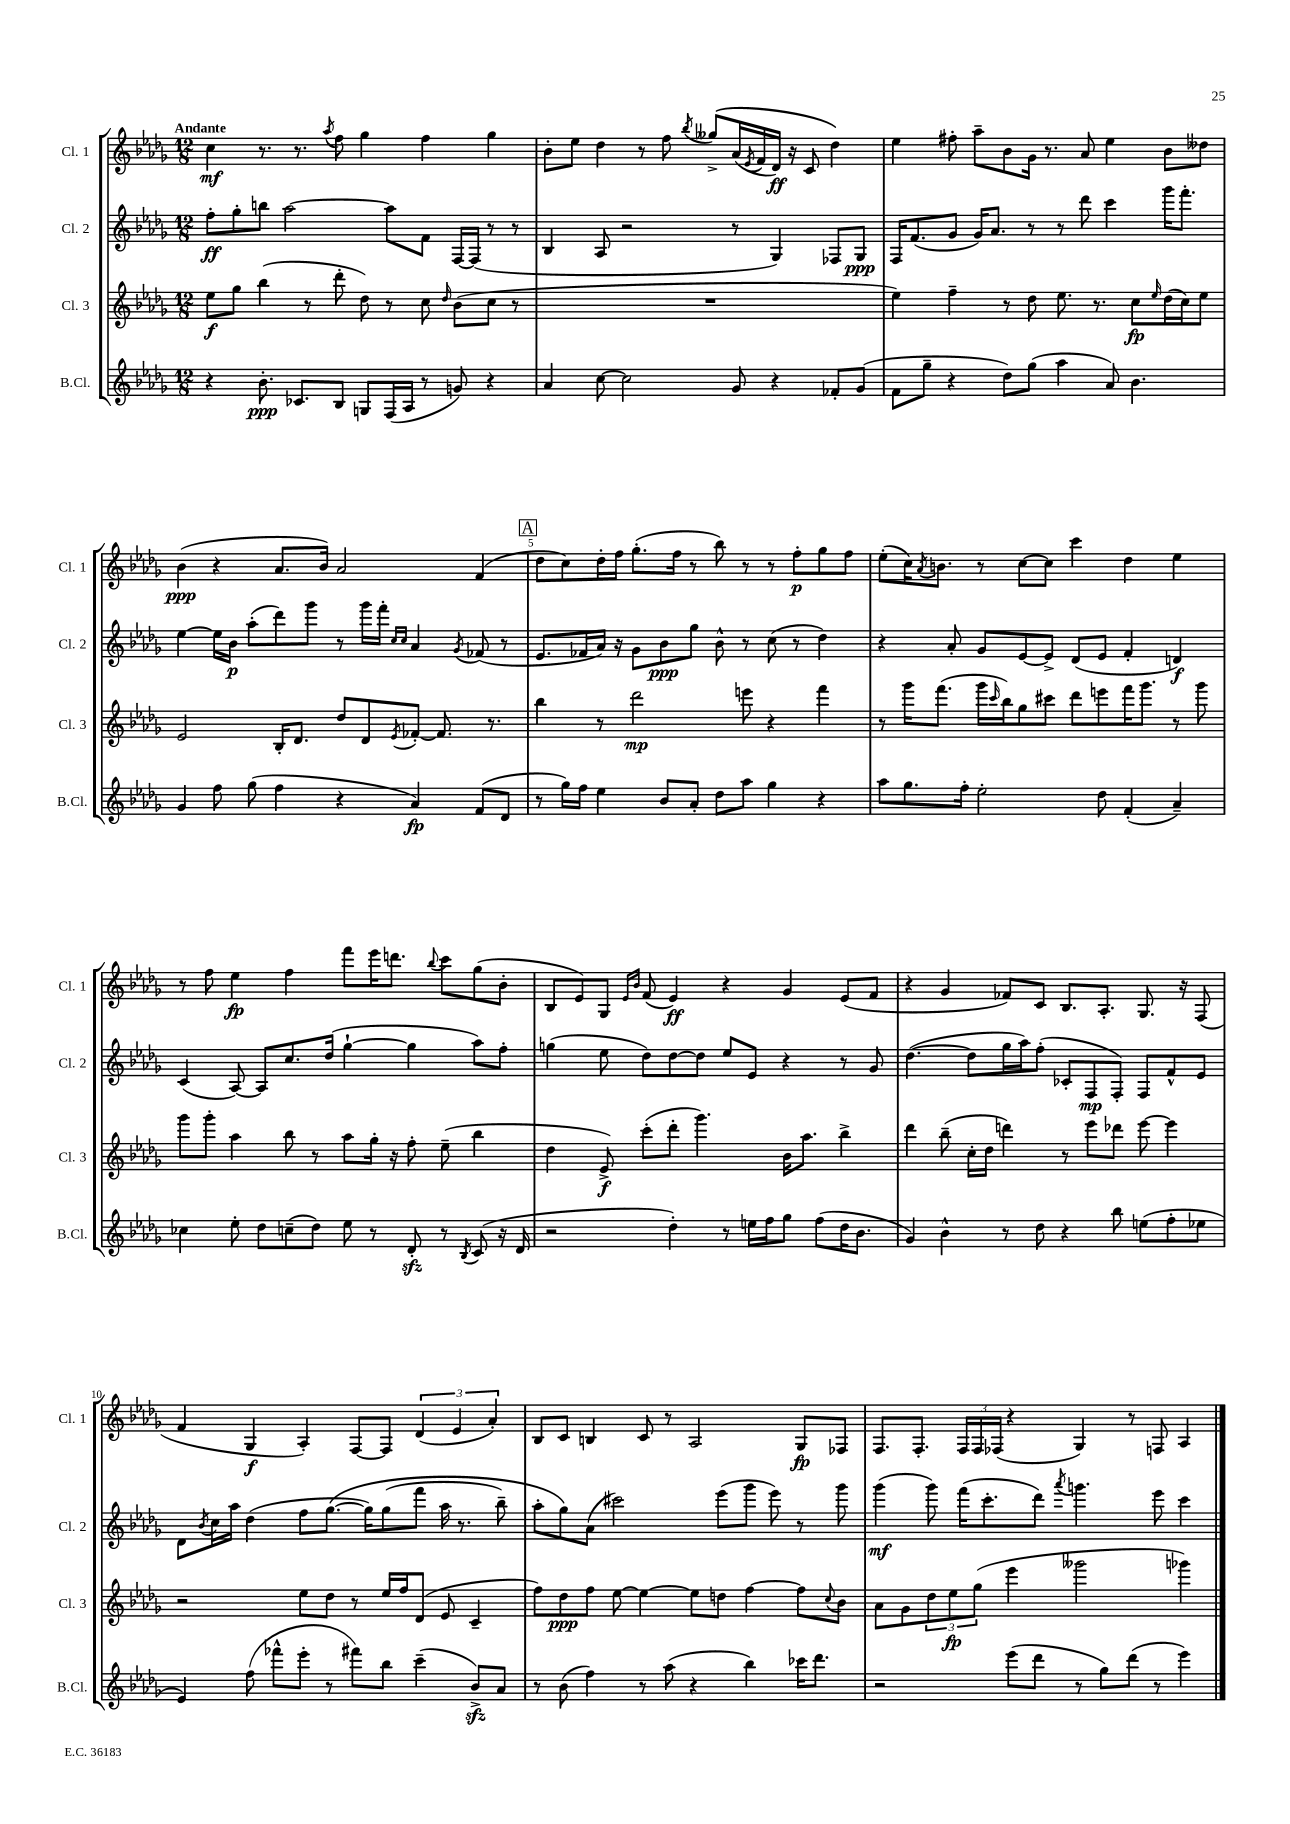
<<
\new StaffGroup <<
\new Staff = "s0" \with { instrumentName = "Cl. 1" shortInstrumentName = "Cl. 1" } {
    \clef treble \key des \major \numericTimeSignature \time 12/8 \tempo "Andante"
    c''4\mf r8. r8. \acciaccatura { aes''8 } f''8 ges''4 f''4 ges''4 |
    bes'8-. ees''8 des''4 r8 f''8 \acciaccatura { bes''8 } geses''8->\( aes'16( \acciaccatura { ees'8 } f'16 des'16\ff) r16 c'8 des''4\) |
    ees''4 fis''8-. aes''8-- bes'8 ges'16 r8. aes'8 ees''4 bes'8 deses''8 |
    bes'4\ppp( r4 aes'8. bes'16) aes'2 f'4( |
    \mark \markup { \box "A" } des''8 c''8) des''16-. f''16 ges''8.-.( f''16 r8 bes''8) r8 r8 f''8-.\p ges''8 f''8 |
    ees''8-.( c''16) \acciaccatura { aes'8 } b'8. r8 c''8~ c''8 c'''4 des''4 ees''4 |
    r8 f''8 ees''4\fp f''4 f'''8 ees'''16 d'''8. \appoggiatura { bes''8 } c'''8 ges''8( bes'8-. |
    bes8 ees'8) ges8 \grace { ees'16 bes'16 } f'8( ees'4\ff) r4 ges'4 ees'8( f'8 |
    r4 ges'4 fes'8) c'8 bes8. aes8.-. ges8. r16 f8( |
    f'4 ges4\f aes4-.) f8~ f8 \tuplet 3/2 { des'4( ees'4 aes'4-.) } |
    bes8 c'8 b4 c'8 r8 aes2 ges8\fp fes8 |
    f8. f8.-. \tuplet 3/2 { f16 f16 fes16( } r4 ges4) r8 f8 aes4 \bar "|." |
}
\new Staff = "s1" \with { instrumentName = "Cl. 2" shortInstrumentName = "Cl. 2" } {
    \clef treble \key des \major \numericTimeSignature \time 12/8
    f''8-.\ff ges''8-. b''8 aes''2~ aes''8 f'8 f16~ f16( r8 r8 |
    bes4 aes8 r2 r8 ges4) fes8 ges8\ppp |
    f16 f'8.( ges'8 ges'16) aes'8. r8 r8 des'''8 c'''4 ges'''16 f'''8.-. |
    ees''4~ ees''16 bes'16\p aes''8-.( des'''8) ges'''8 r8 ges'''16 f'''16-. \grace { c''16 c''16 } aes'4 \acciaccatura { ges'8 } fes'8( r8 |
    \mark \markup { \box "A" } ees'8. fes'16 aes'16) r16 ges'8 bes'8\ppp ges''8 bes'8-^ r8 c''8( r8 des''4) |
    r4 aes'8-. ges'8 ees'8~ ees'8-> des'8( ees'8 f'4-. d'4\f) |
    c'4( aes8~) aes8 c''8. des''16( ges''4~-! ges''4 aes''8) f''8-. |
    g''4( ees''8 des''8) des''8~ des''8 ees''8 ees'8 r4 r8 ges'8 |
    des''4.~( des''8 ges''16 aes''16) f''8-.( ces'8-. f8\mp f8-.) f8 f'8-^ ees'8 |
    des'8 \acciaccatura { bes'8 } c''16 aes''16 des''4( f''8 ges''8.~\( ges''16) ges''8( f'''8 aes''16 r8. bes''8--) |
    aes''8-. ges''8\) aes'8( cis'''2) ees'''8( ges'''8 ees'''8) r8 ges'''8 |
    ges'''4\mf( ges'''8) f'''16( c'''8.-. des'''8) \acciaccatura { aes'''8 } g'''4. ees'''8 c'''4 \bar "|." |
}
\new Staff = "s2" \with { instrumentName = "Cl. 3" shortInstrumentName = "Cl. 3" } {
    \clef treble \key des \major \numericTimeSignature \time 12/8
    ees''8\f ges''8 bes''4( r8 des'''8-. des''8) r8 c''8 \grace { des''16 } bes'8( c''8 r8 |
    R1. |
    ees''4) f''4-- r8 des''8 ees''8. r8. c''8\fp \grace { ees''16 } des''16( c''16) ees''8 |
    ees'2 bes16-. des'8. des''8 des'8 \acciaccatura { ees'8 } fes'8~-. fes'8. r8. |
    \mark \markup { \box "A" } bes''4 r8 des'''2\mp e'''8 r4 f'''4 |
    r8 ges'''16 f'''8.( ges'''16 \grace { c'''16 } bes''16) ges''8 cis'''8 des'''8 e'''8 f'''16 ges'''8. r8 ges'''8 |
    ges'''8 ges'''8-. aes''4 bes''8 r8 aes''8 ges''16-. r16 f''8-. ees''8--( bes''4 |
    des''4 ees'8->\f) c'''8-.( des'''8-. ges'''4.) bes'16 aes''8. bes''4-> |
    des'''4 bes''8--( c''16-. des''16 d'''4) r8 ees'''8 des'''8 ees'''8~ ees'''4 |
    r2 ees''8 des''8 r8 ees''16 f''16 des'8( ees'8 c'4-- |
    f''8) des''8\ppp f''8 ees''8~ ees''4~ ees''8 d''8 f''4~ f''8 \appoggiatura { c''8 } bes'8 |
    aes'8 ges'8 \tuplet 3/2 { des''8 ees''8\fp ges''8( } ees'''4 geses'''2 ges'''4) \bar "|." |
}
\new Staff = "s3" \with { instrumentName = "B.Cl." shortInstrumentName = "B.Cl." } {
    \clef treble \key des \major \numericTimeSignature \time 12/8
    r4 bes'8.-.\ppp ces'8. bes8 g8 f16( aes16 r8 g'8) r4 |
    aes'4 c''8~ c''2 ges'8 r4 fes'8-. ges'8( |
    f'8 ges''8-- r4 des''8) ges''8( aes''4 aes'8) bes'4. |
    ges'4 f''8 ges''8( f''4 r4 aes'4\fp) f'8( des'8 |
    \mark \markup { \box "A" } r8 ges''16) f''16 ees''4 bes'8 aes'8-. des''8 aes''8 ges''4 r4 |
    aes''8 ges''8. f''16-. ees''2-. des''8 f'4-.( aes'4--) |
    ces''4 ees''8-. des''8 c''8--( des''8) ees''8 r8 des'8-.\sfz r8 \acciaccatura { bes8 } c'8( r16 des'16 |
    r2 des''4-.) r8 e''16 f''16 ges''8 f''8( des''16 bes'8. |
    ges'4) bes'4-^ r8 des''8 r4 bes''8 e''8( f''8-. ees''8 |
    ees'4) f''8( fes'''8-^ ees'''8-. r8 fis'''8) bes''8 c'''4--( bes'8->\sfz) aes'8 |
    r8 bes'8( f''4) r8 aes''8( r4 bes''4) ces'''16 des'''8. |
    r2 ees'''8( des'''8 r8 ges''8) des'''8( r8 ees'''4) \bar "|." |
}
>>
>>
\layout { \context { \Score \override BarNumber.break-visibility = ##(#f #t #t) barNumberVisibility = #(every-nth-bar-number-visible 5) } }
